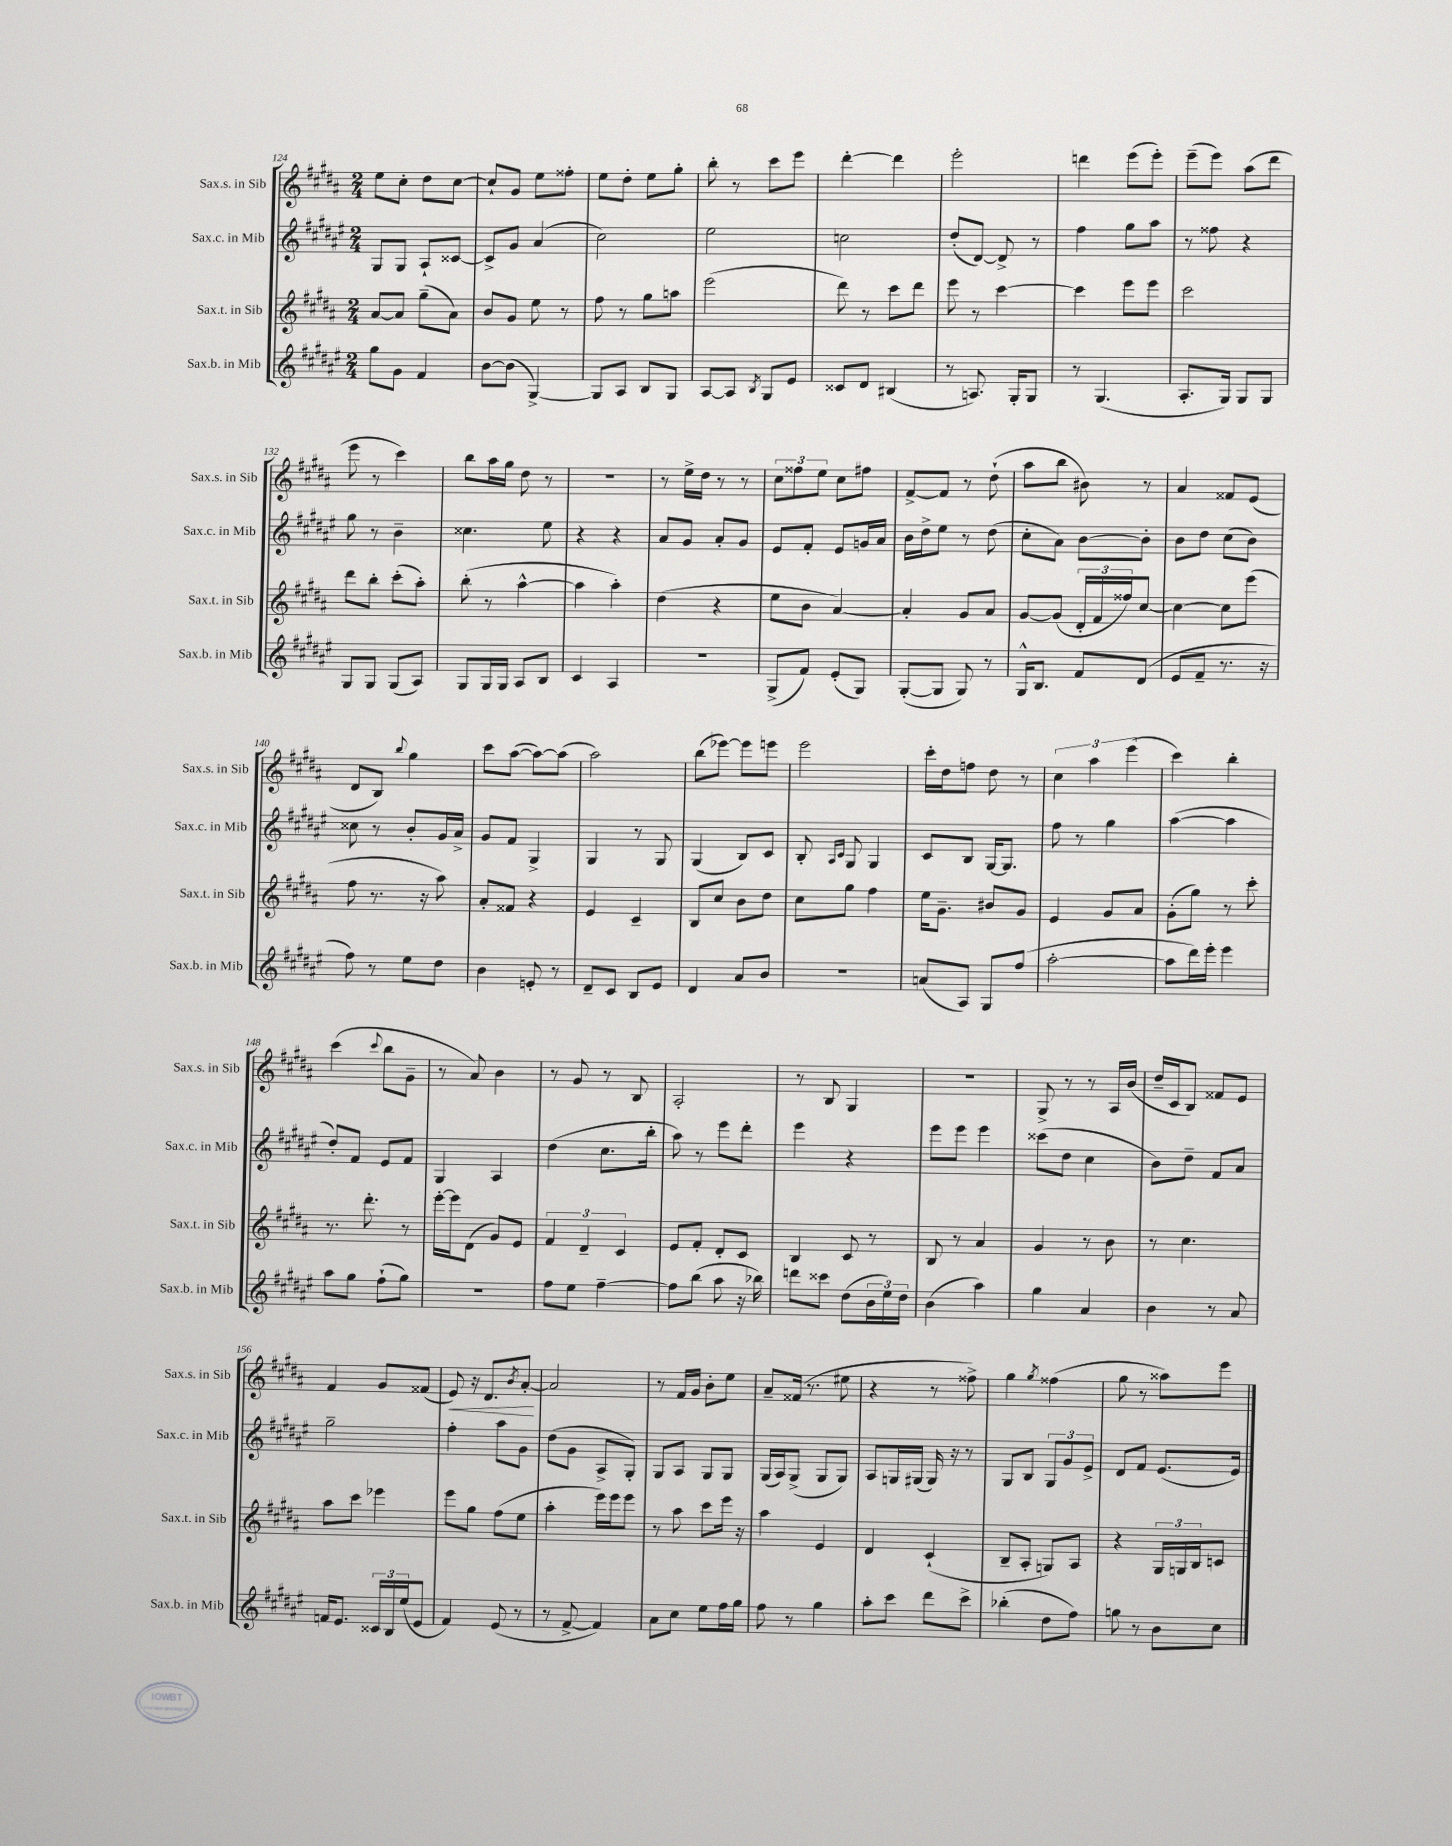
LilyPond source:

<<
\new StaffGroup <<
\new Staff = "s0" \with { instrumentName = "Sax.s. in Sib" shortInstrumentName = "Sax.s. in Sib" } {
    \clef treble \key b \major \numericTimeSignature \time 2/4
    e''8 cis''8-. dis''8 cis''8~ |
    cis''8-! gis'8 e''8 fisis''8-. |
    e''8 dis''8-. e''8 gis''8-. |
    b''8-. r8 cis'''8 e'''8 |
    dis'''4~-. dis'''4 |
    e'''2-. |
    d'''4 e'''8( e'''8-.) |
    e'''8--( e'''8) ais''8( dis'''8 |
    e'''8 r8 cis'''4) |
    b''8 ais''16 gis''16 dis''8 r8 |
    r2 |
    r8 e''16-> dis''16 r8 r8 |
    \tuplet 3/2 { cis''8 fisis''8 e''8 } cis''8 fis''8 |
    fis'8~-> fis'8 r8 dis''8-!( |
    ais''8 b''8 bis'8) r8 |
    ais'4 fisis'8 e'8( |
    dis'8 b8) \appoggiatura { b''8 } gis''4 |
    cis'''8 ais''8~( ais''8~) ais''8( |
    ais''2) |
    b''8( ees'''8~) ees'''8 e'''8 |
    e'''2 |
    cis'''16-. dis''16 f''8 dis''8 r8 |
    \tuplet 3/2 { cis''4 ais''4 e'''4( } |
    cis'''4) b''4-. |
    cis'''4( \appoggiatura { cis'''8 } b''8 gis'8-- |
    r8 ais'8) b'4 |
    r8 gis'8 r8 b8 |
    ais2-. |
    r8 b8 gis4 |
    R2 |
    gis8-> r8 r8 ais16 b'16( |
    dis''16-- cis'16 b8) fisis'8 e'8 |
    fis'4 gis'8 fisis'8( |
    e'8\<) r16 dis'8. \acciaccatura { b'8 } ais'8~-.\! |
    ais'2 |
    r8 fis'16 gis'16 b'8-. e''8 |
    ais'8-- fisis'16( r8. eis''8 |
    r4 r8 fisis''8->) |
    gis''4 \acciaccatura { gis''8 } fisis''4( |
    gis''8 r8 aisis''8) e'''8 \bar "|." |
}
\new Staff = "s1" \with { instrumentName = "Sax.c. in Mib" shortInstrumentName = "Sax.c. in Mib" } {
    \clef treble \key fis \major \numericTimeSignature \time 2/4
    gis8 gis8 ais8-! cisis'8~ |
    cisis'8-> gis'8 ais'4( |
    cis''2) |
    eis''2 |
    c''2 |
    dis''8-.( dis'8~) dis'8-> r8 |
    fis''4 gis''8 ais''8 |
    r8 fisis''8 r4 |
    gis''8 r8 b'4-- |
    cisis''4. eis''8 |
    r4 r4 |
    ais'8 gis'8 ais'8-. gis'8 |
    eis'8 fis'8-. eis'8 g'16 ais'16 |
    b'16 dis''16-> eis''8 r8 dis''8( |
    cis''8-. ais'8) b'8~ b'8-. |
    b'8 dis''8 cis''8( b'8) |
    cisis''8 r8 b'8-. gis'16 ais'16-> |
    gis'8 fis'8 gis4-> |
    gis4 r8 gis8 |
    gis4( b8) cis'8 |
    b8-. \grace { ais16 cis'16 } gis8 gis4 |
    cis'8 b8 gis16~ gis8. |
    fis''8 r8 gis''4 |
    ais''4~( ais''4 |
    dis''8-.) fis'8 eis'8 fis'8 |
    gis4 ais4 |
    dis''4( cis''8. b''16-. |
    ais''8) r8 eis'''8 dis'''8-. |
    eis'''4 r4 |
    eis'''8 eis'''8 eis'''4 |
    cisis'''8( dis''8 cis''4 |
    b'8) dis''8-- fis'8 ais'8 |
    gis''2-- |
    fis''4-. ais''8 gis'8 |
    dis''8( gis'8 ais8-> gis8-.) |
    gis8 ais8 gis8 gis8 |
    gis16( ais16) gis8->( gis8 gis8) |
    ais8 g16 gis16( gis16) r16 r8 |
    gis8 b8 \tuplet 3/2 { gis8 gis'8 eis'8-> } |
    dis'8 fis'8 eis'8.( eis'16) \bar "|." |
}
\new Staff = "s2" \with { instrumentName = "Sax.t. in Sib" shortInstrumentName = "Sax.t. in Sib" } {
    \clef treble \key b \major \numericTimeSignature \time 2/4
    ais'8~ ais'8 gis''8--( ais'8) |
    b'8 gis'8 e''8 r8 |
    fis''8 r8 gis''8 a''8 |
    e'''2( |
    dis'''8) r8 cis'''8 dis'''8 |
    e'''8 r8 cis'''4~ |
    cis'''4 e'''8 e'''8 |
    cis'''2 |
    dis'''8 b''8-. cis'''8-.( ais''8-.) |
    b''8-.( r8 ais''4~-^ |
    ais''4 ais''4-.) |
    dis''4( r4 |
    e''8 b'8 ais'4~) |
    ais'4-. gis'8 ais'8 |
    gis'8~ gis'8( \tuplet 3/2 { dis'16-. fis'16 fisis''16) } cis''8~ |
    cis''4~ cis''8 e'''8( |
    fis''8 r8. r16 ais''8) |
    ais'8-. fisis'8 r4 |
    e'4 cis'4-- |
    b8 cis''8 b'8 dis''8 |
    cis''8 gis''8 fis''4 |
    e''16 gis'8.-- bis'8 gis'8 |
    e'4 gis'8 ais'8 |
    gis'8-.( gis''8) r8 cis'''8-. |
    r8. dis'''8.-. r8 |
    e'''16~-. e'''16 dis'8( gis'8) e'8 |
    \tuplet 3/2 { fis'4 dis'4-- cis'4 } |
    e'8 fis'8-. dis'8-. cis'8 |
    b4 cis'8 r8 |
    b8 r8 ais'4 |
    gis'4 r8 b'8 |
    r8 cis''4. |
    ais''8 cis'''8 ees'''4 |
    e'''8 gis''8 fis''8( e''8 |
    ais''4-. e'''16) e'''16 e'''8 |
    r8 ais''8 cis'''8 e'''16 r16 |
    ais''4 e'4 |
    dis'4 cis'4-!( |
    b8-- ais8-. g8) ais8 |
    r4 \tuplet 3/2 { gis16 g16 b16 } c'8 \bar "|." |
}
\new Staff = "s3" \with { instrumentName = "Sax.b. in Mib" shortInstrumentName = "Sax.b. in Mib" } {
    \clef treble \key fis \major \numericTimeSignature \time 2/4
    gis''8 gis'8 fis'4 |
    b'8~ b'8( gis4~->) |
    gis8 ais8 b8 gis8 |
    ais8~ ais8 \acciaccatura { b8 } gis8 eis'8 |
    cisis'8 dis'8 bis4( |
    r8 a8.) gis16-. gis8 |
    r8 gis4.( |
    ais8.-. gis16) gis8 gis8 |
    gis8 gis8 gis8( ais8) |
    gis8 gis16 gis16 ais8 b8 |
    cis'4 ais4 |
    r2 |
    gis8->( fis'8) eis'8-.( gis8) |
    gis8~-.( gis8 gis8) r8 |
    gis16-^ b8. fis'8 dis'8( |
    eis'8 fis'8-- r8. r16 |
    fis''8) r8 eis''8 dis''8 |
    b'4 e'8-. r8 |
    dis'8-- cis'8 b8 eis'8 |
    dis'4 ais'8 b'8 |
    R2 |
    a'8( ais8) gis8 fis''8( |
    ais''2~-. |
    ais''8 dis'''16) eis'''16-. eis'''4 |
    ais''8 gis''8 fis''8-!( gis''8) |
    r2 |
    fis''8 eis''8 fis''4~-- |
    fis''8 b''8( ais''8 r16 bes''16) |
    d'''8 cisis'''8 dis''8( \tuplet 3/2 { b'16 eis''16) dis''16 } |
    b'4( ais''4) |
    gis''4 ais'4 |
    b'4 r8 ais'8 |
    f'16 eis'8. \tuplet 3/2 { cisis'16 b16 eis''16( } eis'8 |
    fis'4) eis'8( r8 |
    r8 fis'8~-> fis'4) |
    ais'8 cis''8 eis''8 fis''16 gis''16 |
    fis''8 r8 gis''4 |
    ais''8-. cis'''8 dis'''8 cis'''8-> |
    bes''4-.( dis''8 fis''8) |
    g''8 r8 b'8 cis''8 \bar "|." |
}
>>
>>
\layout { \context { \Score currentBarNumber = #124 } }
